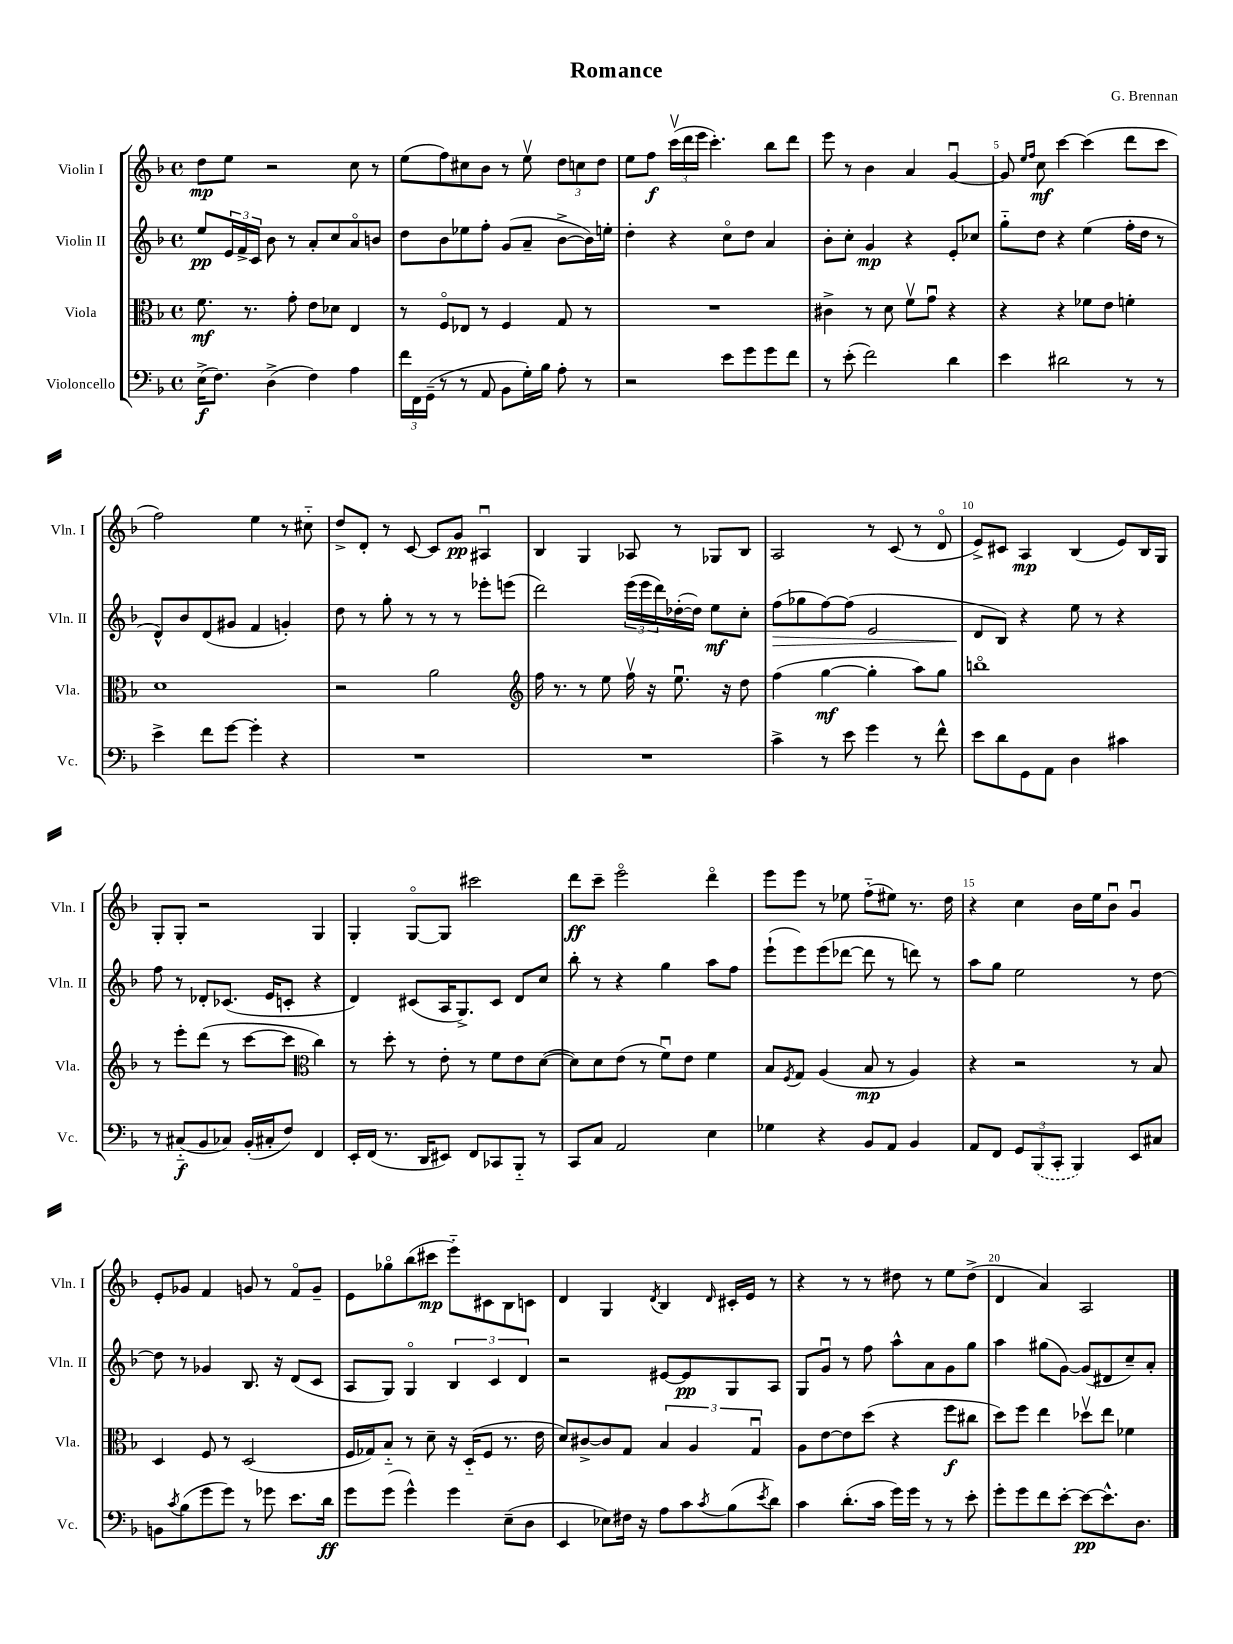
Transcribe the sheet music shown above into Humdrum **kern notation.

**kern	**kern	**kern	**kern
*staff4	*staff3	*staff2	*staff1
*clefF4	*clefC3	*clefG2	*clefG2
*k[b-]	*k[b-]	*k[b-]	*k[b-]
*M4/4	*M4/4	*M4/4	*M4/4
*met(c)	*met(c)	*met(c)	*met(c)
(16E^	8.f	8ee	8dd
8.F)	.	.	.
.	.	24e	8ee
.	.	24f^	.
.	8.r	.	.
.	.	24c	.
(4D^	.	8b-	2r
.	8g'	8r	.
4F)	8e	8a'	.
.	8d-	8cc	.
4A	4E	8ao	8cc
.	.	8b	8r
=	=	=	=
24f	8r	8dd	(8ee
24FF	.	.	.
(24GG~	.	.	.
8r	8Fo	8b-	8ff)
8r	8E-	8ee-	8cc#
8AA	8r	8ff'	8b-
8BB-	4F	(8g	8r
16G')	.	8a~	8eev
16B-	.	.	.
8A'	8G	[8b-^	12dd
.	.	.	12cc
8r	8r	16b-])	.
.	.	.	12dd
.	.	16ee'	.
=	=	=	=
2r	1r	4dd'	8ee
.	.	.	8ff
.	.	4r	(24cccv
.	.	.	24ddd
.	.	.	24eee
.	.	.	4.ccc')
8e	.	8cco	.
8g	.	8dd	.
8g	.	4a	8bb-
8f	.	.	8ddd
=	=	=	=
8r	4c#^	8b-'	8eee
(8e'	.	8cc'	8r
2f)	8r	4g	4b-
.	8d	.	.
.	8fv	4r	4a
.	8gu	.	.
4d	4r	8e'	[4gu
.	.	8cc-	.
=	=	=	=
4e	4r	8gg'~	8g]
.	.	.	16qqee
.	.	.	16qqff
.	.	8dd	8cc
2d#	4r	4r	[4ccc
.	8f-	(4ee	(4ccc]
.	8e	.	.
8r	4f'	16ff'	8ddd
.	.	16dd	.
8r	.	8r	8ccc
=	=	=	=
4e^	1d	8d^^)	2ff)
.	.	8b-	.
8f	.	(8d	.
[8g	.	8g#	.
4g']	.	4f	4ee
4r	.	4g')	8r
.	.	.	8cc#'~
=	=	=	=
1r	2r	8dd	8dd^
.	.	8r	8d'
.	.	8gg'	8r
.	.	8r	[8c
.	2a	8r	8c]
.	.	8r	8g
.	.	8eee-'	4A#u
.	.	(8eee	.
=	=	=	=
*	*clefG2	*	*
1r	16ff	2ddd)	4B-
.	8.r	.	.
.	8r	.	4G
.	8ee	.	.
.	16ffv	(24eee	8A-
.	.	24eee	.
.	16r	.	.
.	.	24ddd)	.
.	8.eeu	([16dd-'	8r
.	.	16dd-])	.
.	.	8ee	8G-
.	16r	.	.
.	8dd	8cc'	8B-
=	=	=	=
4c^	(4ff	(8ff	2A
.	.	8gg-	.
8r	[4gg	[8ff)	.
8e	.	(8ff]	.
4g	4gg']	2e	8r
.	.	.	(8c
8r	8aa)	.	8r
8f^^	8gg	.	8do
=	=	=	=
8e	1bbo	8d	8e^)
8d	.	8B-)	8c#
8GG	.	4r	4A
8AA	.	.	.
4D	.	8ee	(4B-
.	.	8r	.
4c#	.	4r	8e)
.	.	.	16B-
.	.	.	16G
=	=	=	=
8r	8r	8ff	8G'
(8C#'~	8eee'	8r	8G'
8BB-	(8ddd	8d-'	2r
8C-)	8r	(8.c-	.
(16BB-'	[8ccc	.	.
16C#'	.	16e	.
8F)	8ccc]	8c'	.
*	*clefC3	*	*
4FF	4cc)	4r	4G
=	=	=	=
16EE'	8r	4d)	4G'
(16FF	.	.	.
8.r	8dd'	.	.
.	8r	(8c#	[8Go
16DD	.	.	.
8EE#)	8e'	16A	8G]
.	.	8.G^)	.
8FF	8r	.	2ccc#
8CC-	8f	8c#	.
8BBB-'~	8e	8d	.
8r	([8d	8cc	.
=	=	=	=
8CC	8d])	8bb-'	8ddd
8C	8d	8r	8ccc~
2AA	(8e	4r	2eeeo
.	8r	.	.
.	8fu)	4gg	.
.	8e	.	.
4E	4f	8aa	4dddo
.	.	8ff	.
=	=	=	=
4G-	8B-	(8eee`	8eee
.	8qF	.	.
.	8G	8eee)	8eee
4r	(4A	(8eee	8r
.	.	[8ddd-	8ee-
8BB-	8B-	8ddd-]	(8ff'~
8AA	8r	8r	8ee#)
4BB-	4A)	8ddd)	8.r
.	.	8r	.
.	.	.	16dd
=	=	=	=
8AA	4r	8aa	4r
8FF	.	8gg	.
12GG	2r	2ee	4cc
(12BBB-	.	.	.
12CC'	.	.	.
4BBB-)	.	.	16b-
.	.	.	16ee
.	.	.	8b-u
8EE	8r	8r	4gu
8C#	8B-	[8dd	.
=	=	=	=
8BB	4D	8dd]	8e'
8qc	.	.	.
(8B-	.	8r	8g-
8g	8F	4g-	4f
8g)	8r	.	.
8r	(2D	8.B-	8g
8g-	.	.	8r
.	.	16r	.
8.e	.	(8d	8fo
.	.	8c	8g~
16d	.	.	.
=	=	=	=
8g	16F	8A	8e
.	16G-)	.	.
(8g	8B-'~	8G)	8gg-o
4g^^)	8r	4Go	(8bb-
.	8d~	.	8ccc#
4g	16r	6B-	8eee'~)
.	(16D'~	.	.
.	8F	.	8c#
.	.	6c	.
(8E~	8.r	.	8B-
.	.	6d	.
8D	.	.	8c
.	16e	.	.
=	=	=	=
4EE	8d)	2r	4d
.	[8c#^	.	.
8E-)	8c#]	.	4G
16F#	8G	.	.
16r	.	.	.
.	.	.	8qd
8A	6B-	[8e#	4B-
8c	.	8e#]	.
.	6A	.	.
8qc	.	.	16qqd
(8B-	.	8G	16c#'
.	.	.	16e
.	6Gu	.	.
8qe	.	.	.
8d)	.	8A	8r
=	=	=	=
4c	8A	8G	4r
.	[8e	8gu	.
(8.d'	8e]	8r	8r
.	(8dd	8ff	8r
16c	.	.	.
16g)	4r	8aa^^	8dd#
16g	.	.	.
8r	.	8a	8r
8r	8ff	8g	8ee
8e'	8cc#	8gg	(8dd#^
=	=	=	=
8g'	8dd)	4aa	4d
8g	8ff	.	.
8f	4ee	(8gg#	4a)
[8e'	.	[8g)	.
8e_	8dd-v	(8g]	2A
8.e^^]	8ee	8d#	.
.	4f-	8cc~)	.
8.D	.	.	.
.	.	8a'	.
==	==	==	==
*-	*-	*-	*-
